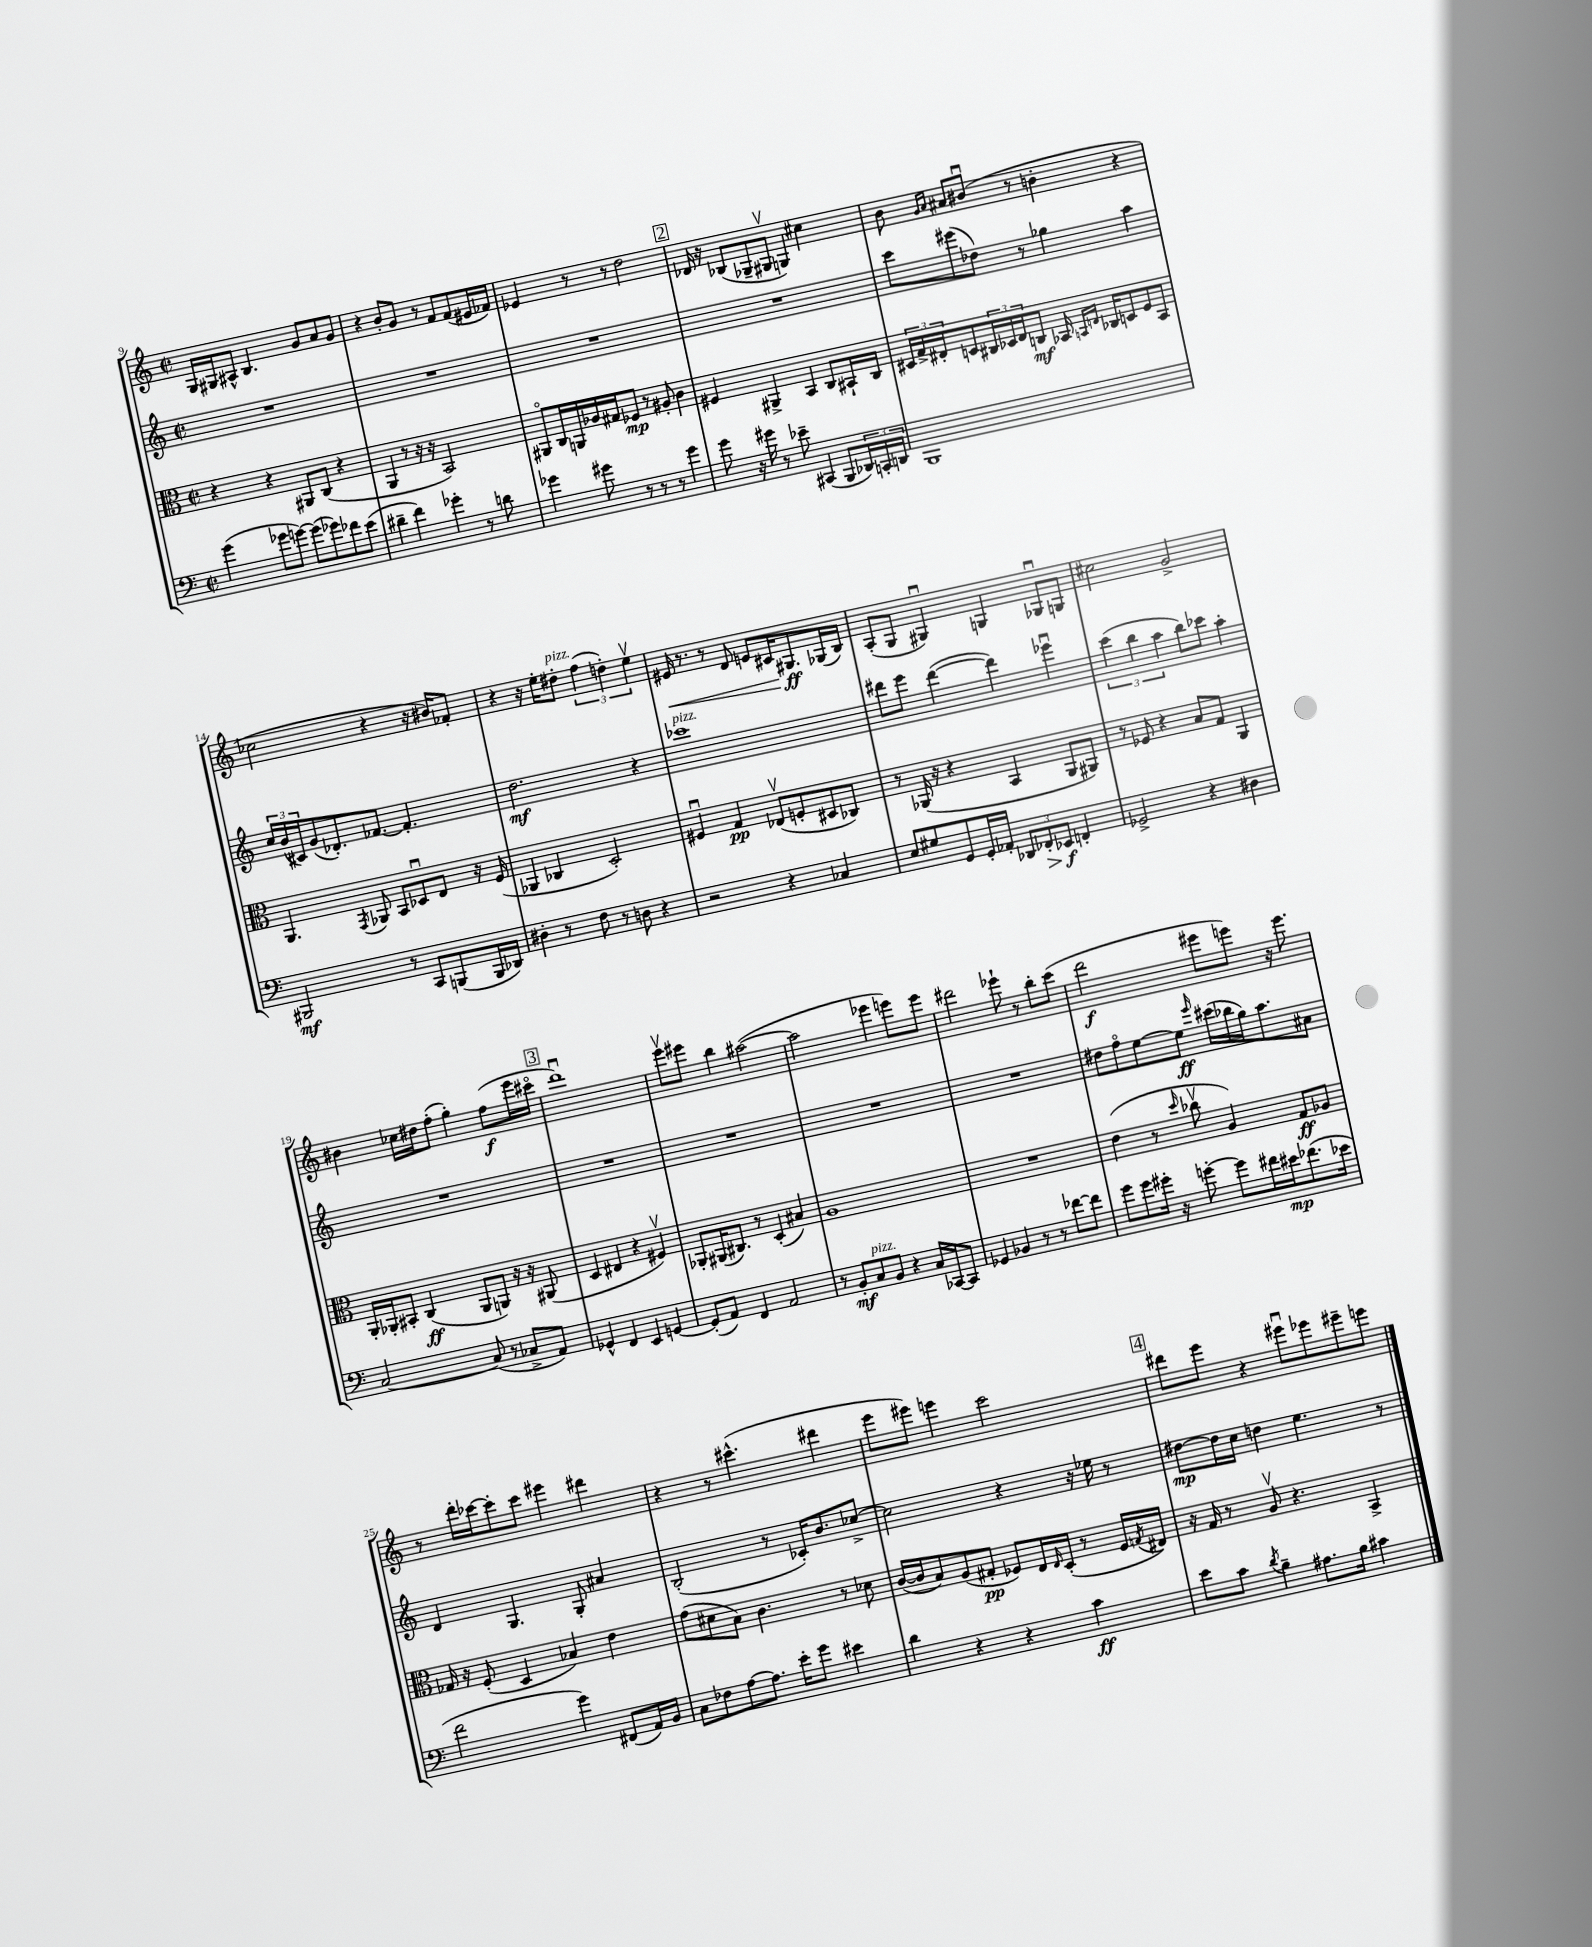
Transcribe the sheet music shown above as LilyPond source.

<<
\new StaffGroup <<
\new Staff = "s0" {
    \clef treble \key c \major \defaultTimeSignature \time 2/2
    g16 gis16 ais8-^ b4. g'8 a'8 g'8 |
    r4 b'8-. g'8 r8 f'8 f'8( eis'16 fes'16) |
    ees'4 r8 r8 d''2 |
    \mark \markup { \box "2" } des'16 r16 bes8( ges8-- gis8\upbow g4) cis''4 |
    b'8 \grace { g'16 a'16 } ais'8 bis'8\downbow( r8 b'4-. r4 |
    ces''2 r4 r16 bis'16) fes'8-. |
    r4 r16 e''16-. dis''8-.^\markup { \italic "pizz." } \tuplet 3/2 { f''4( d''4-.) e''4\upbow } |
    eis'16\< r8. r8 d'8 e'8 cis'16 gis8.\ff\! ges16( b16) |
    a8-.( g8 gis4\downbow) g4 ges8\downbow g8 |
    cis''2 g'2-> |
    bis'4 ces''16 dis''16 f''8-.( g''4-.) f''8\f( e'''16 cis'''16\flageolet |
    \mark \markup { \box "3" } d'''1\downbow) |
    e'''8\upbow eis'''8 b''4 ais''2~( |
    ais''2 ees'''4 e'''8) e'''8 |
    dis'''2 ees'''8-! r8 b''8-. c'''8( |
    d'''2\f eis'''8 e'''8) r16 e'''8. |
    r8 d'''16-. ces'''16~ ces'''8-. ces'''8 eis'''4 dis'''4 |
    r4 r8 cis'''4.-^( dis'''4 |
    e'''8 eis'''8) e'''4 c'''2 |
    \mark \markup { \box "4" } dis'''8 e'''8 r4 eis'''8\downbow ees'''8 eis'''8-- e'''8 \bar "|." |
}
\new Staff = "s1" {
    \clef treble \key c \major \defaultTimeSignature \time 2/2
    R1 |
    R1 |
    R1 |
    \mark \markup { \box "2" } R1 |
    c'''8 eis'''8( des''8) r8 ges''4 a''4 |
    \tuplet 3/2 { c''16 b'16( cis'16) } g'8( des'8.-.) fes'8.~ fes'4.-. |
    d''2.\mf r4 |
    ces'''1^\markup { \italic "pizz." } |
    dis'''8 e'''8 dis'''4~( dis'''4) ees'''4\downbow |
    \tuplet 3/2 { c'''4( b''4 a''4 } b''8) ces'''8 a''4-. |
    R1 |
    \mark \markup { \box "3" } R1 |
    R1 |
    R1 |
    R1 |
    dis''8 f''8\flageolet e''8~ e''8\ff \grace { e'''16 } cis'''16( bes''16 g''16) a''8. ais'8 |
    d'4 g4. g8-. ais'4 |
    b2-.( r8 ces'16-.) b'8. ces''8~-> |
    ces''2 r4 r16 ees''16 r8 |
    \mark \markup { \box "4" } dis''8~\mp dis''16 c''16 d''4 e''4. r8 \bar "|." |
}
\new Staff = "s2" {
    \clef alto \key c \major \defaultTimeSignature \time 2/2
    r4 r4 ais,8 c8( r4 |
    a,4 r8 r16 r16 b,2) |
    ais,8\flageolet c16 a,16 aes16 gis16 fes8\mp r8 ais8-. c'4 |
    \mark \markup { \box "2" } fis4 ais,4-> b,4 c8 bis,16-! c16 |
    \tuplet 3/2 { dis16 g16-> eis16-. } d8 \tuplet 3/2 { cis16 des16 eis16 } c8\mf bes,16 \grace { b,16 e16 } ces16 d8 f8 b,8 |
    a,4. \acciaccatura { g,8 } aes,8 b,8 des8\downbow e8 r16 f16( |
    aes,4 ces4 d2-.) |
    fis4\downbow g4\pp ees8\upbow( f8-. dis8 ces8) |
    r8 aes,16( r16 r4 b,4 aes,8 ais,8) |
    r8 fes8 r4 b8 g8 a,4 |
    a,16-. aes,16-. bis,8-. c4\ff( aes,8 a,8) r16 r16 ais,8( |
    \mark \markup { \box "3" } d4 eis4 r4 fis4\upbow) |
    aes,8-. ais,16( cis8.) r8 d4-.( bis4) |
    a1 |
    R1 |
    e'4( r8 \grace { d''16 } ces''8\upbow a4) g8\ff aes8 |
    ges16 r16 f8-.( d4 bes4) e'4 |
    g'8( dis'8 b8) c'4. r8 des'8 |
    c'16~( c'16 b8) a8( gis8-.\pp fes8) e16 \grace { e16 } d16-.( r8 fes16 \acciaccatura { g8 } eis16) |
    \mark \markup { \box "4" } r16 g16 r8 a8\upbow r4. b,4-> \bar "|." |
}
\new Staff = "s3" {
    \clef bass \key c \major \defaultTimeSignature \time 2/2
    g'4( ges'8 g'8~) g'8( ges'8) fes'8 e'8( |
    dis'4-- f'4) ges'4-. r8 d'8 |
    ges'4 gis'8 r8 r8 r8 gis'4 |
    \mark \markup { \box "2" } g'8 r16 gis'16 r8 ees'8-- cis,4( b,,8 \tuplet 3/2 { des,16) c,16-. d,16 } |
    b,,1 |
    bis,,2\mf r8 c,8 b,,8( b,,16 des,16) |
    dis4-. r8 f8 r8 d8 r4 |
    r2 r4 ces4 |
    e8 gis8 g,8 g,16-. aes,16-. \tuplet 3/2 { des,8 fes,8-.\> ees,8\f\! } f,4-. |
    ges,2-> r4 dis4 |
    c2~ c8( r8 ces8-> a,8) |
    \mark \markup { \box "3" } ges,4-^ f,4 e,4 g,4~ |
    g,8-.( a,8) f,4 a,2 |
    r8 b,8-.\mf c8^\markup { \italic "pizz." } b,8 r4 c16 ces,16~ ces,8 |
    ges,4 bes,4 r8 r8 fes'8~ fes'8 |
    g'8 g'8 gis'16-. r16 g'8~-. g'8 fis'16 eis'16\mp fes'8.( ees'16 |
    f'2 g'4) fis,8( a,16) b,16 |
    c8 fes8 a8~ a8. e'16-. g'8 eis'4 |
    d'4 r4 r4 c'4\ff |
    \mark \markup { \box "4" } e'8 c'8 \acciaccatura { d'8 } b4-- ais8. b16 cis'4 \bar "|." |
}
>>
>>
\layout { \context { \Score currentBarNumber = #9 } }
